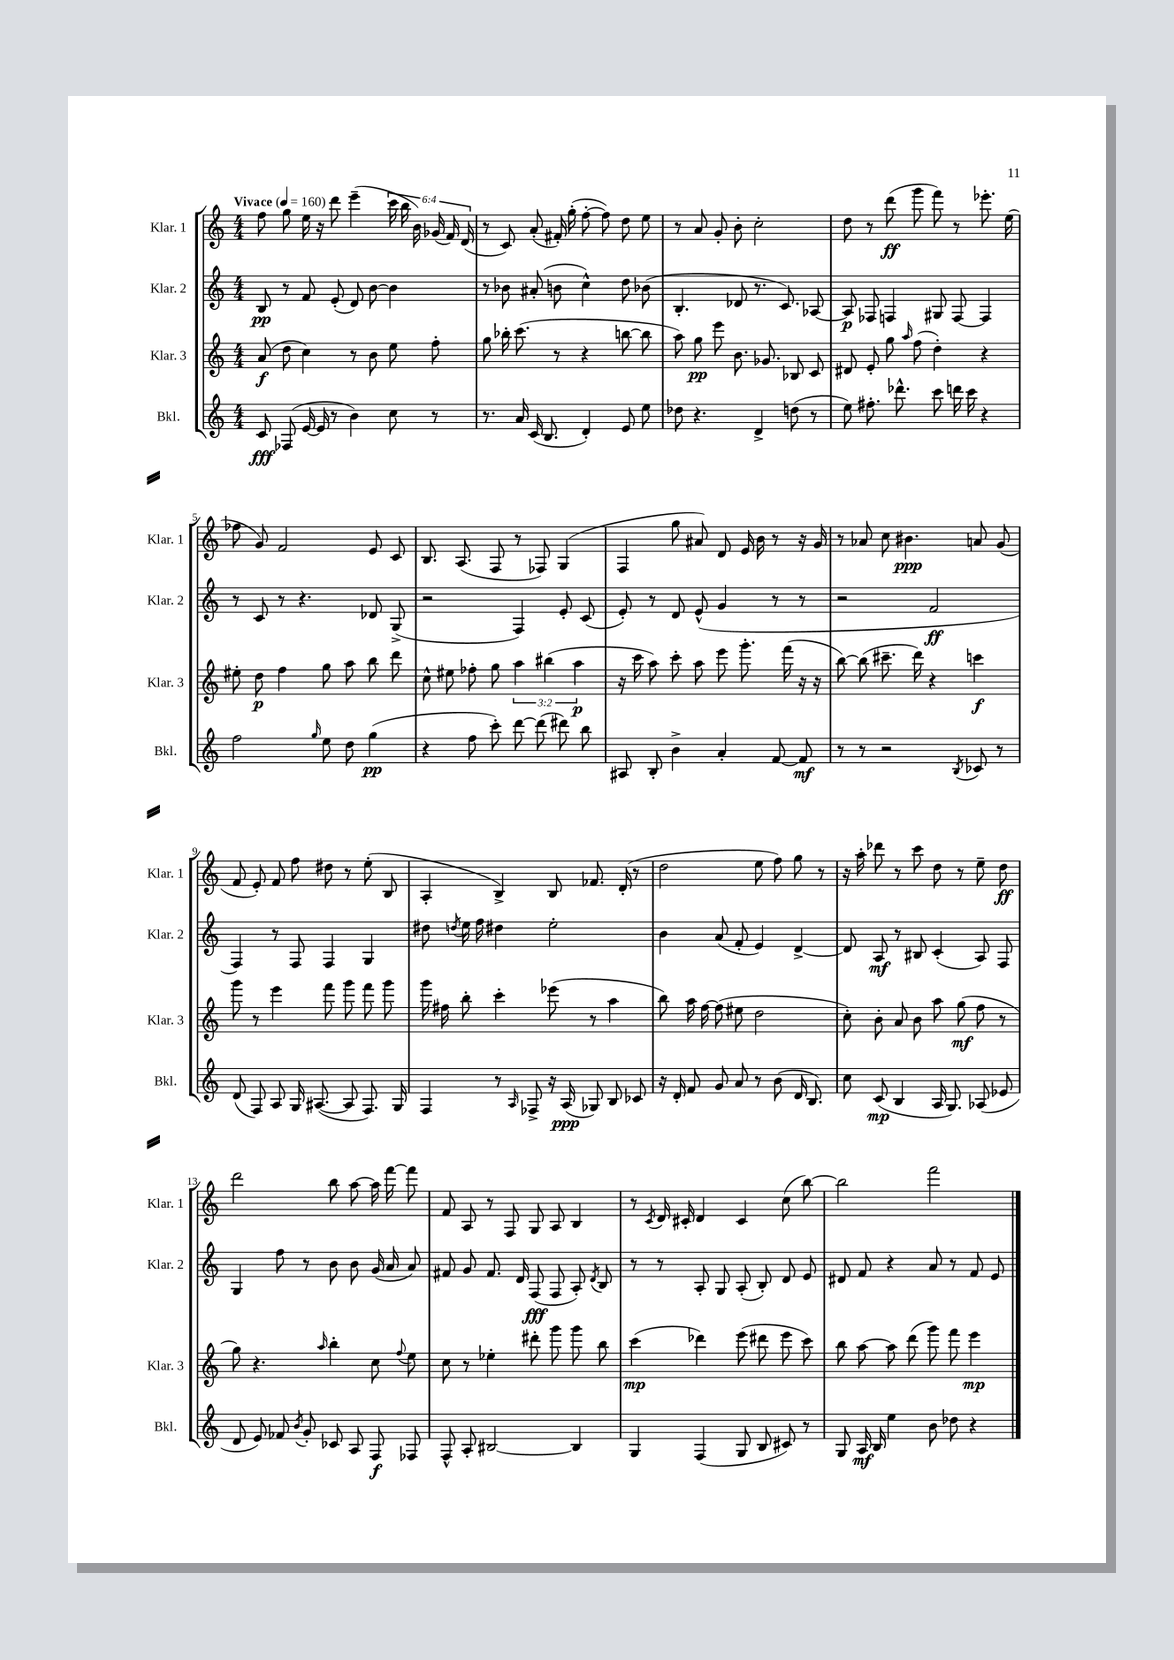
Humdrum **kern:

**kern	**dynam	**kern	**dynam	**kern	**dynam	**kern	**dynam
*part4	*part4	*part3	*part3	*part2	*part2	*part1	*part1
*staff4	*staff4	*staff3	*staff3	*staff2	*staff2	*staff1	*staff1
*I"Bkl.	*	*I"Klar. 3	*	*I"Klar. 2	*	*I"Klar. 1	*
*I'Bkl.	*	*I'Klar. 3	*	*I'Klar. 2	*	*I'Klar. 1	*
*clefG2	*	*clefG2	*	*clefG2	*	*clefG2	*
*k[]	*	*k[]	*	*k[]	*	*k[]	*
*M4/4	*	*M4/4	*	*M4/4	*	*M4/4	*
*MM160	*	*MM160	*	*MM160	*	*MM160	*
=1	=1	=1	=1	=1	=1	=1	=1
!	!	!	!	!	!	!LO:TX:a:B:t=Vivace	!
8c/	fff	(8a/	f	8B/	pp	8ff\	.
(8F-X/	.	8dd\	.	8r	.	8gg\	.
[16e/	.	4cc\)	.	8f/	.	16ee\	.
16e/]	.	.	.	.	.	16r	.
8r	.	.	.	(8e'/	.	8ddd\	.
4b\)	.	8r	.	8d/)	.	(4eee~\	.
.	.	8b\	.	[8b\	.	.	.
8cc\	.	8ee\	.	4b\]	.	24ccc\	.
.	.	.	.	.	.	24bb\	.
.	.	.	.	.	.	24b\)	.
8r	.	8ff'\	.	.	.	(24g-X/	.
.	.	.	.	.	.	24f/)	.
.	.	.	.	.	.	(24d/	.
=2	=2	=2	=2	=2	=2	=2	=2
8.r	.	8gg\	.	8r	.	8r	.
.	.	16bb-X'\	.	8b-X\	.	8c/)	.
16a/	.	(8.ccc\	.	.	.	.	.
(16c/	.	.	.	(8a#X'/	.	(8a'/	.
8.B/	.	.	.	.	.	.	.
.	.	8r	.	8bn\	.	16f#X'/)	.
.	.	.	.	.	.	(16gg'\	.
4d'/)	.	4r	.	4cc^^\)	.	[8ff'\	.
.	.	.	.	.	.	8ff\])	.
8e/	.	[8bbn\	.	8dd\	.	8dd\	.
8ee\	.	8bb\]	.	(8b-X\	.	8ee\	.
=3	=3	=3	=3	=3	=3	=3	=3
8dd-X\	.	8aa\)	.	4.B'/	.	8r	.
4.r	.	8gg\	pp	.	.	8a/	.
.	.	8eee\	.	.	.	8g'/	.
.	.	8.b\	.	8d-X/	.	8b'\	.
4d^/	.	.	.	8.r	.	2cc'\	.
.	.	8.g-X/	.	.	.	.	.
.	.	.	.	8.c/)	.	.	.
(8ddn\	.	8B-X/	.	.	.	.	.
8r	.	8c/	.	[8A-X/	.	.	.
=4	=4	=4	=4	=4	=4	=4	=4
8ee\)	.	8d#X/	.	8A-/]	p	8dd\	.
8.ff#X'\	.	8e'/	.	8F-X/	.	8r	.
.	.	8gg\	.	4Fn/	.	(8ddd\	ff
8.ddd-X^^\	.	.	.	.	.	.	.
.	.	16qqaa/	.	.	.	.	.
.	.	(8ff\	.	.	.	8ggg\	.
8ccc\	.	4dd'\)	.	8G#X/	.	8fff\)	.
16dddn\	.	.	.	[8F/	.	8r	.
16ccc\	.	.	.	.	.	.	.
4r	.	4r	.	4F/]	.	8.eee-X'\	.
.	.	.	.	.	.	(16ee\	.
!!LO:LB:g=z
=5	=5	=5	=5	=5	=5	=5	=5
2ff\	.	8ee#X'\	.	8r	.	8ff-X\	.
.	.	8dd\	p	8c/	.	8g/)	.
.	.	4ff\	.	8r	.	2f/	.
.	.	.	.	4.r	.	.	.
16qqgg/	.	.	.	.	.	.	.
8ee\	.	8gg\	.	.	.	.	.
8dd\	.	8aa\	.	.	.	.	.
(4gg\	pp	8bb\	.	8d-X/	.	8e/	.
.	.	8ddd\	.	(8G^/	.	8c/	.
=6	=6	=6	=6	=6	=6	=6	=6
4r	.	8cc^^\	.	2r	.	8.B/	.
.	.	8ee#X\	.	.	.	.	.
.	.	.	.	.	.	(8.A/	.
8ff\	.	8ff-X'\	.	.	.	.	.
8ccc'\)	.	8gg\	.	.	.	8F/	.
[8ddd\	.	6aa\	.	4F/)	.	8r	.
(8ddd\]	.	.	.	.	.	8F-X/)	.
.	.	(6bb#X\	.	.	.	.	.
8ddd#X\)	.	.	.	8e'/	.	(4G/	.
.	.	6aa\	p	.	.	.	.
8bb\	.	.	.	(8c/	.	.	.
=7	=7	=7	=7	=7	=7	=7	=7
8A#X/	.	16r	.	8e'/)	.	4F/	.
.	.	16ccc\	.	.	.	.	.
8B'/	.	8aa\)	.	8r	.	.	.
4b^\	.	8ccc'\	.	8d/	.	8gg\	.
.	.	8aa\	.	(8e^^/	.	8a#X/)	.
4a'/	.	8eee\	.	4g/	.	8d/	.
.	.	8.ggg'\	.	.	.	16e/	.
.	.	.	.	.	.	16b\	.
[8f/	.	.	.	8r	.	8r	.
.	.	(16fff\	.	.	.	.	.
8f/]	mf	16r	.	8r	.	16r	.
.	.	16r	.	.	.	16g/	.
=8	=8	=8	=8	=8	=8	=8	=8
8r	.	[8bb\)	.	2r	.	8r	.
8r	.	(8bb\]	.	.	.	8a-X/	.
2r	.	8.ccc#X~\	.	.	.	8cc\	.
.	.	.	.	.	.	4.b#X\	ppp
.	.	16ddd\)	.	.	.	.	.
.	.	4r	.	2f/	ff	.	.
8qB/	.	.	.	.	.	.	.
8c-X/	.	4cccn\	f	.	.	8an/	.
8r	.	.	.	.	.	(8g/	.
!!LO:LB:g=z
=9	=9	=9	=9	=9	=9	=9	=9
(8d/	.	8ggg\	.	4F/)	.	8f/	.
8F/)	.	8r	.	.	.	8e'/)	.
8A/	.	4eee\	.	8r	.	8f/	.
16G/	.	.	.	8F/	.	8ff\	.
([8.A#X/	.	.	.	.	.	.	.
.	.	8fff\	.	4F/	.	8dd#X\	.
8A#/]	.	8ggg\	.	.	.	8r	.
8.F/)	.	8fff\	.	4G/	.	(8ee'\	.
.	.	8ggg\	.	.	.	8B/	.
16G/	.	.	.	.	.	.	.
=10	=10	=10	=10	=10	=10	=10	=10
4F/	.	16ggg\	.	8dd#X\	.	4A'/	.
.	.	16ff#X\	.	.	.	.	.
.	.	.	.	8qddn/	.	.	.
.	.	8bb'\	.	16ee\	.	.	.
.	.	.	.	16ff\	.	.	.
8r	.	4ccc'\	.	4dd#X\	.	4B^/)	.
16qqA/	.	.	.	.	.	.	.
8F-X^/	.	.	.	.	.	.	.
16r	.	(8eee-X\	.	2ee'\	.	8B/	.
(16A/	ppp	.	.	.	.	.	.
8G-X/)	.	8r	.	.	.	8.f-X/	.
8B/	.	4aa\	.	.	.	.	.
.	.	.	.	.	.	(16d'/	.
8c-X/	.	.	.	.	.	8r	.
=11	=11	=11	=11	=11	=11	=11	=11
16r	.	8bb\)	.	4b\	.	2dd\	.
16d'/	.	.	.	.	.	.	.
8f/	.	16aa\	.	.	.	.	.
.	.	[16ff\	.	.	.	.	.
8g/	.	(8ff\]	.	(8a/	.	.	.
8a/	.	8ee#X\	.	8f'/	.	.	.
8r	.	2dd\	.	4e/)	.	8ee\	.
(8b\	.	.	.	.	.	8ff\)	.
16d/	.	.	.	[4d^/	.	8gg\	.
8.B/)	.	.	.	.	.	.	.
.	.	.	.	.	.	8r	.
=12	=12	=12	=12	=12	=12	=12	=12
8cc\	.	8cc'\)	.	8d/]	.	16r	.
.	.	.	.	.	.	16aa'\	.
(8c/	mp	8b'\	.	8A/	mf	8ddd-X\	.
4B/	.	8a/	.	8r	.	8r	.
.	.	8b\	.	8B#X/	.	8ccc\	.
16A/	.	8aa\	.	(4c'/	.	8dd\	.
8.G/)	.	.	.	.	.	.	.
.	.	(8gg\	mf	.	.	8r	.
(8A-X/	.	8ff\	.	8A/)	.	8ee~\	.
8e-X/	.	8r	.	8F/	.	8dd\	ff
!!LO:LB:g=z
=13	=13	=13	=13	=13	=13	=13	=13
8d/	.	8gg\)	.	4G/	.	2ddd\	.
8e/)	.	4.r	.	.	.	.	.
8f-X/	.	.	.	8ff\	.	.	.
8qb/	.	.	.	.	.	.	.
8g'/	.	.	.	8r	.	.	.
.	.	16qqaa/	.	.	.	.	.
8c-X/	.	4bb'\	.	8b\	.	8bb\	.
8A/	.	.	.	8b\	.	[8aa\	.
8F/	f	8cc\	.	(16g/	.	16aa\]	.
.	.	.	.	16a/	.	[16fff\	.
.	.	8qqff/	.	.	.	.	.
8F-X/	.	8ee\	.	8a/)	.	8fff\]	.
=14	=14	=14	=14	=14	=14	=14	=14
8F^^/	.	8cc\	.	8f#X/	.	8f/	.
8A'/	.	8r	.	8g/	.	8A/	.
[2B#X/	.	4ee-X'\	.	8.f#/	.	8r	.
.	.	.	.	.	.	8F/	.
.	.	.	.	16d/	.	.	.
.	.	8ddd#X'\	.	(8F/	fff	8G/	.
.	.	8ggg\	.	8F/	.	8A/	.
4B#/]	.	8ggg\	.	8A'/)	.	4B/	.
.	.	.	.	8qd/	.	.	.
.	.	8bb\	.	8B/	.	.	.
=15	=15	=15	=15	=15	=15	=15	=15
4G/	.	(4ccc\	mp	8r	.	8r	.
.	.	.	.	.	.	8qc/	.
.	.	.	.	8r	.	16d/	.
.	.	.	.	.	.	16c#X'/	.
(4F/	.	4ddd-X\)	.	8A'/	.	4d/	.
.	.	.	.	8G/	.	.	.
8G/	.	(8eee\	.	(8A'/	.	4c#/	.
8B/	.	8ddd#X\	.	8B'/)	.	.	.
8c#X/)	.	8eee\	.	8d/	.	(8cc\	.
8r	.	8ccc\)	.	8e/	.	[8bb\)	.
=16	=16	=16	=16	=16	=16	=16	=16
8G/	.	8bb\	.	8d#X/	.	2bb\]	.
16A/	mf	[8aa\	.	8f/	.	.	.
16B/	.	.	.	.	.	.	.
4ee\	.	8aa\]	.	4r	.	.	.
.	.	(8ddd\	.	.	.	.	.
8b\	.	8ggg\)	.	8a/	.	2fff\	.
8dd-X\	.	8fff\	.	8r	.	.	.
4r	.	4eee\	mp	8f/	.	.	.
.	.	.	.	8e/	.	.	.
==	==	==	==	==	==	==	==
*-	*-	*-	*-	*-	*-	*-	*-
